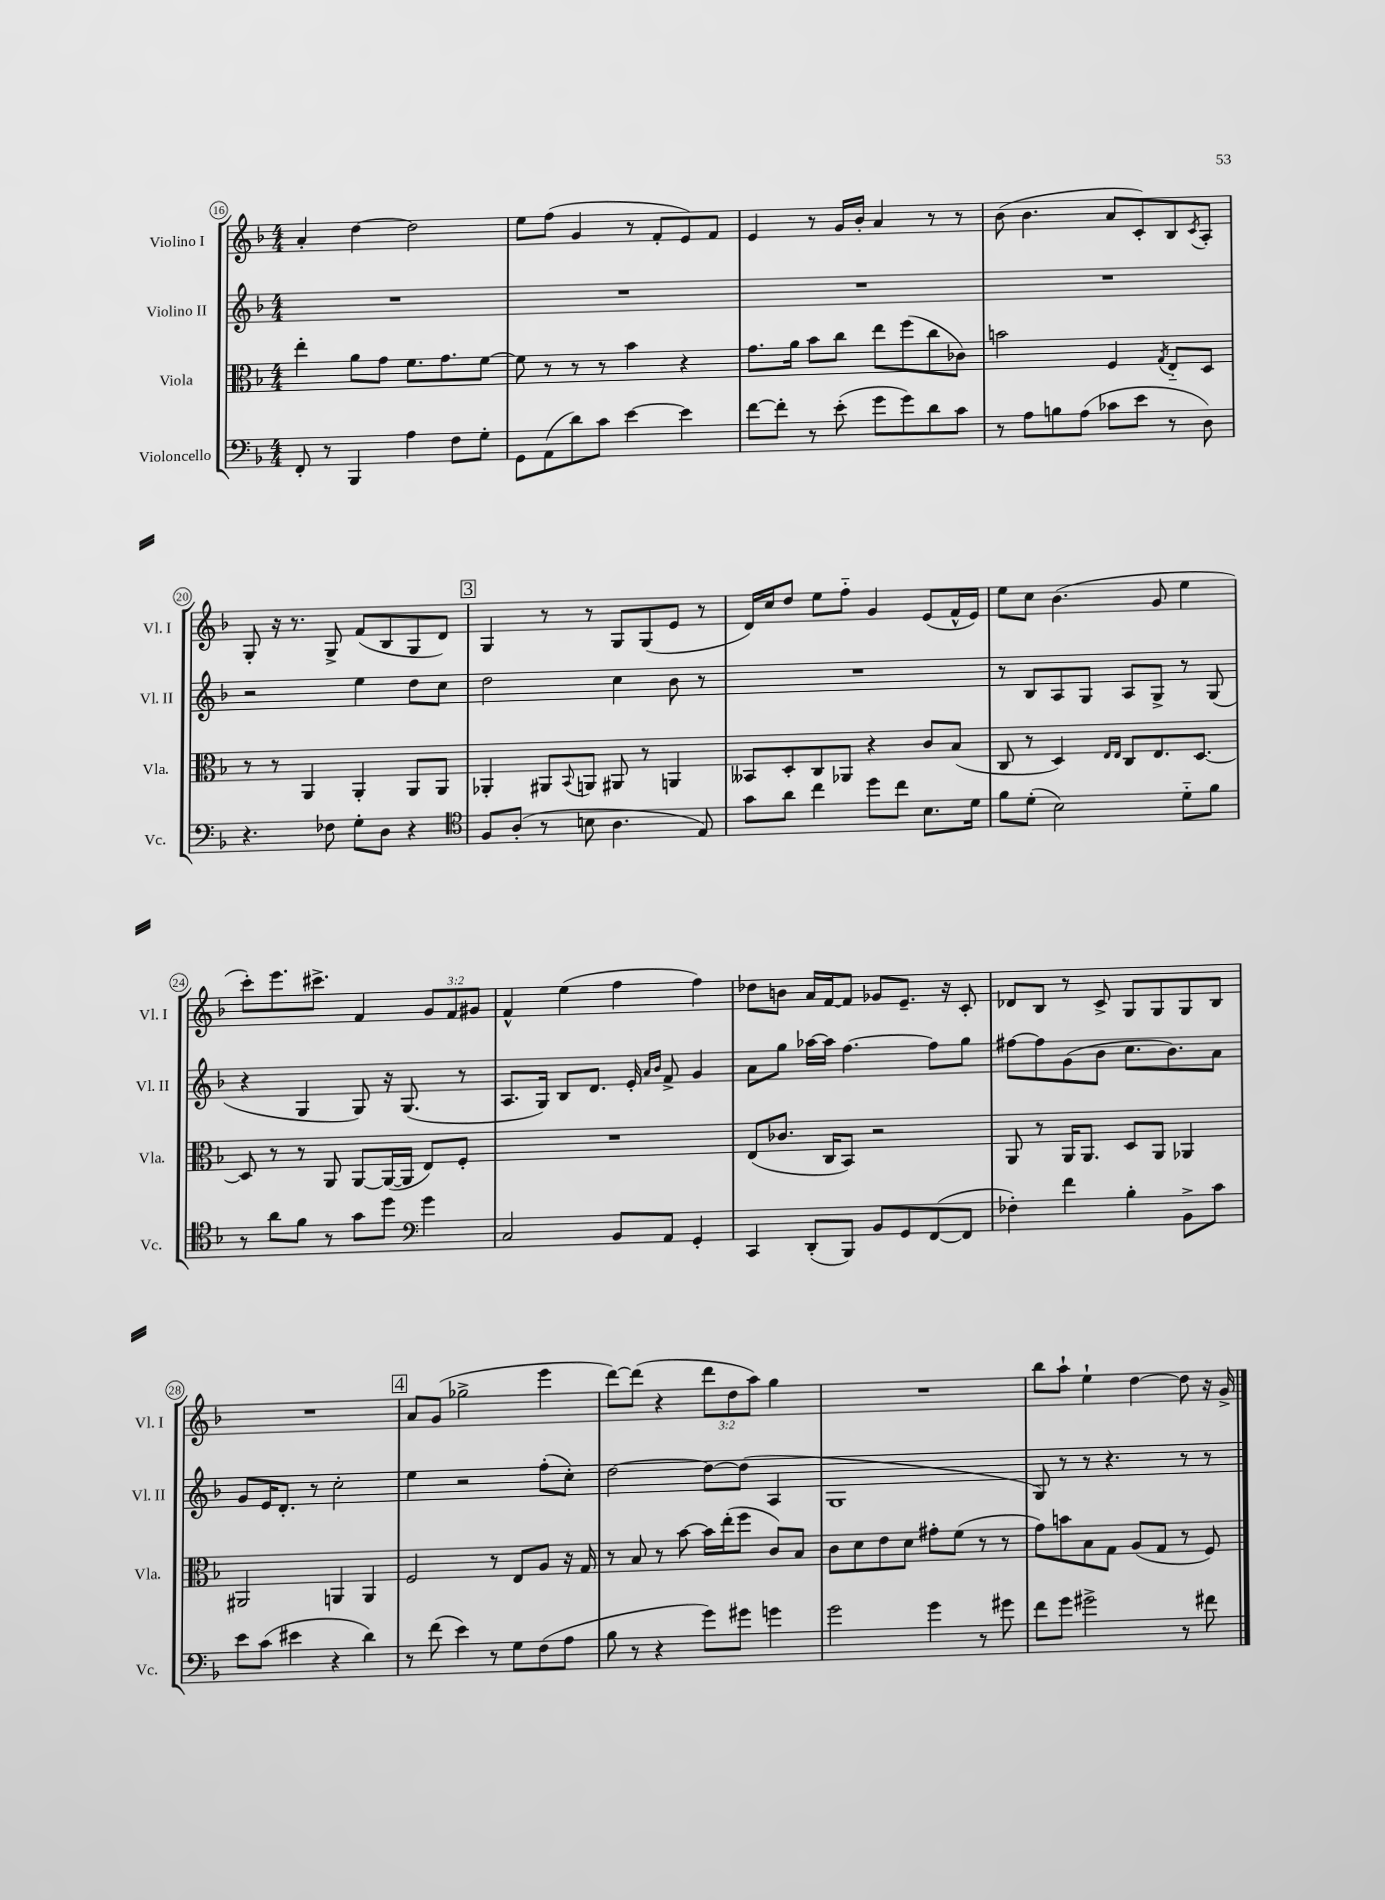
<<
\new StaffGroup <<
\new Staff = "s0" \with { instrumentName = "Violino I" shortInstrumentName = "Vl. I" } {
    \clef treble \key f \major \numericTimeSignature \time 4/4 \override Staff.TupletNumber.text = #tuplet-number::calc-fraction-text
    a'4-. d''4~ d''2 |
    e''8 f''8( g'4 r8 f'8-. e'8) f'8 |
    e'4 r8 g'16 bes'16-. a'4 r8 r8 |
    bes'8( bes'4. a'8 c'8-.) bes8 \acciaccatura { c'8 } a8-. |
    g8-. r16 r8. g8-> f'8( bes8 g8 d'8) |
    \mark \markup { \box "3" } g4 r8 r8 g8 g8( e'8 r8 |
    d'16) c''16 d''8 e''8 f''8-_ g'4 e'8( f'16-^ e'16) |
    e''8 c''8 bes'4.( g'8 e''4 |
    c'''8-.) e'''8. cis'''8.-> f'4 \tuplet 3/2 { g'8 f'8 gis'8 } |
    f'4-^ e''4( f''4 f''4) |
    des''8 b'8 a'16 f'16~ f'8 ges'8 e'8.-- r16 c'8-. |
    des'8 bes8 r8 c'8-> g8 g8 g8 bes8 |
    R1 |
    \mark \markup { \box "4" } a'8 g'8( ges''2-> e'''4 |
    d'''8~) d'''8( r4 \tuplet 3/2 { d'''8 d''8 a''8) } g''4 |
    R1 |
    bes''8 a''8-! e''4-! d''4~ d''8 r16 g'16-> \bar "|." |
}
\new Staff = "s1" \with { instrumentName = "Violino II" shortInstrumentName = "Vl. II" } {
    \clef treble \key f \major \numericTimeSignature \time 4/4
    R1 |
    R1 |
    R1 |
    R1 |
    r2 e''4 d''8 c''8 |
    \mark \markup { \box "3" } d''2 c''4 bes'8 r8 |
    R1 |
    r8 bes8 a8 g8 a8 g8-> r8 g8( |
    r4 g4 g8) r16 g8.( r8 |
    a8. g16) bes8 d'8. e'16-. \grace { a'16 bes'16 } f'8-> g'4 |
    a'8 g''8 aes''16~ aes''16 f''4.~ f''8 g''8 |
    fis''8~ fis''8 g'8( bes'8 c''8. bes'8.) a'8 |
    g'8 e'16 d'8.-. r8 c''2-. |
    \mark \markup { \box "4" } e''4 r2 f''8-.( c''8-.) |
    d''2~ d''8~ d''8( a4 |
    g1 |
    g8) r8 r8 r4. r8 r8 \bar "|." |
}
\new Staff = "s2" \with { instrumentName = "Viola" shortInstrumentName = "Vla." } {
    \clef alto \key f \major \numericTimeSignature \time 4/4
    e''4-. a'8 g'8 f'8. g'8. f'8~ |
    f'8 r8 r8 r8 bes'4 r4 |
    g'8. a'16 bes'8 c''8 e''8 f''8( c''8 ces'8) |
    b'2 f4 \acciaccatura { g8 } e8-_ d8 |
    r8 r8 a,4 a,4-. a,8 a,8 |
    \mark \markup { \box "3" } aes,4-. ais,8 \appoggiatura { bes,8 } a,8 ais,8 r8 a,4 |
    beses,8 d8-. c8 aes,8 r4 c'8 bes8( |
    c8 r8 d4) \grace { e16 e16 } c8 e8. d8.~ |
    d8 r8 r8 a,8 a,8~ a,16~( a,16 e8) f8-. |
    R1 |
    e8( ces'8. c16 bes,8) r2 |
    a,8 r8 a,16 a,8. d8 a,8 aes,4 |
    ais,2 a,4 a,4 |
    \mark \markup { \box "4" } f2 r8 e8 a8 r16 g16 |
    r8 bes8 r8 bes'8~ bes'16 e''16-.( f''8 c'8) bes8 |
    c'8 d'8 e'8 d'8 gis'8-. f'8( r8 r8 |
    g'8) b'8 bes8 g8 a8( g8 r8 f8) \bar "|." |
}
\new Staff = "s3" \with { instrumentName = "Violoncello" shortInstrumentName = "Vc." } {
    \clef bass \key f \major \numericTimeSignature \time 4/4
    f,8-. r8 bes,,4 a4 f8 g8-. |
    g,8 a,8( d'8) c'8 e'4~ e'4 |
    f'8~ f'8-. r8 e'8-.( g'8 g'8) d'8 c'8 |
    r8 a8 b8 a8( ces'8 e'8 r8 d8) |
    r4. fes8 g8-. d8 r4 |
    \mark \markup { \box "3" } \clef tenor f8 a8-.( r8 b8 a4. e8) |
    g'8 a'8 c''4 d''8 c''8 bes8. d'16 |
    f'8 d'8-.( bes2) d'8-_ f'8 |
    r8 a'8 f'8 r8 g'8 d''8 \clef bass g'4 |
    c2 bes,8 a,8 g,4-. |
    c,4 d,8-.( bes,,8) bes,8 g,8 f,8~( f,8 |
    fes4-.) f'4 bes4-. bes,8-> c'8 |
    e'8 c'8( eis'4 r4 d'4) |
    \mark \markup { \box "4" } r8 f'8( e'4) r8 g8 f8( a8 |
    bes8 r8 r4 g'8) gis'8 g'4 |
    g'2 g'4 r8 gis'8 |
    f'8 g'8 gis'2-> r8 fis'8 \bar "|." |
}
>>
>>
\layout { \context { \Score currentBarNumber = #16 \override BarNumber.stencil = #(make-stencil-circler 0.1 0.3 ly:text-interface::print) } }
